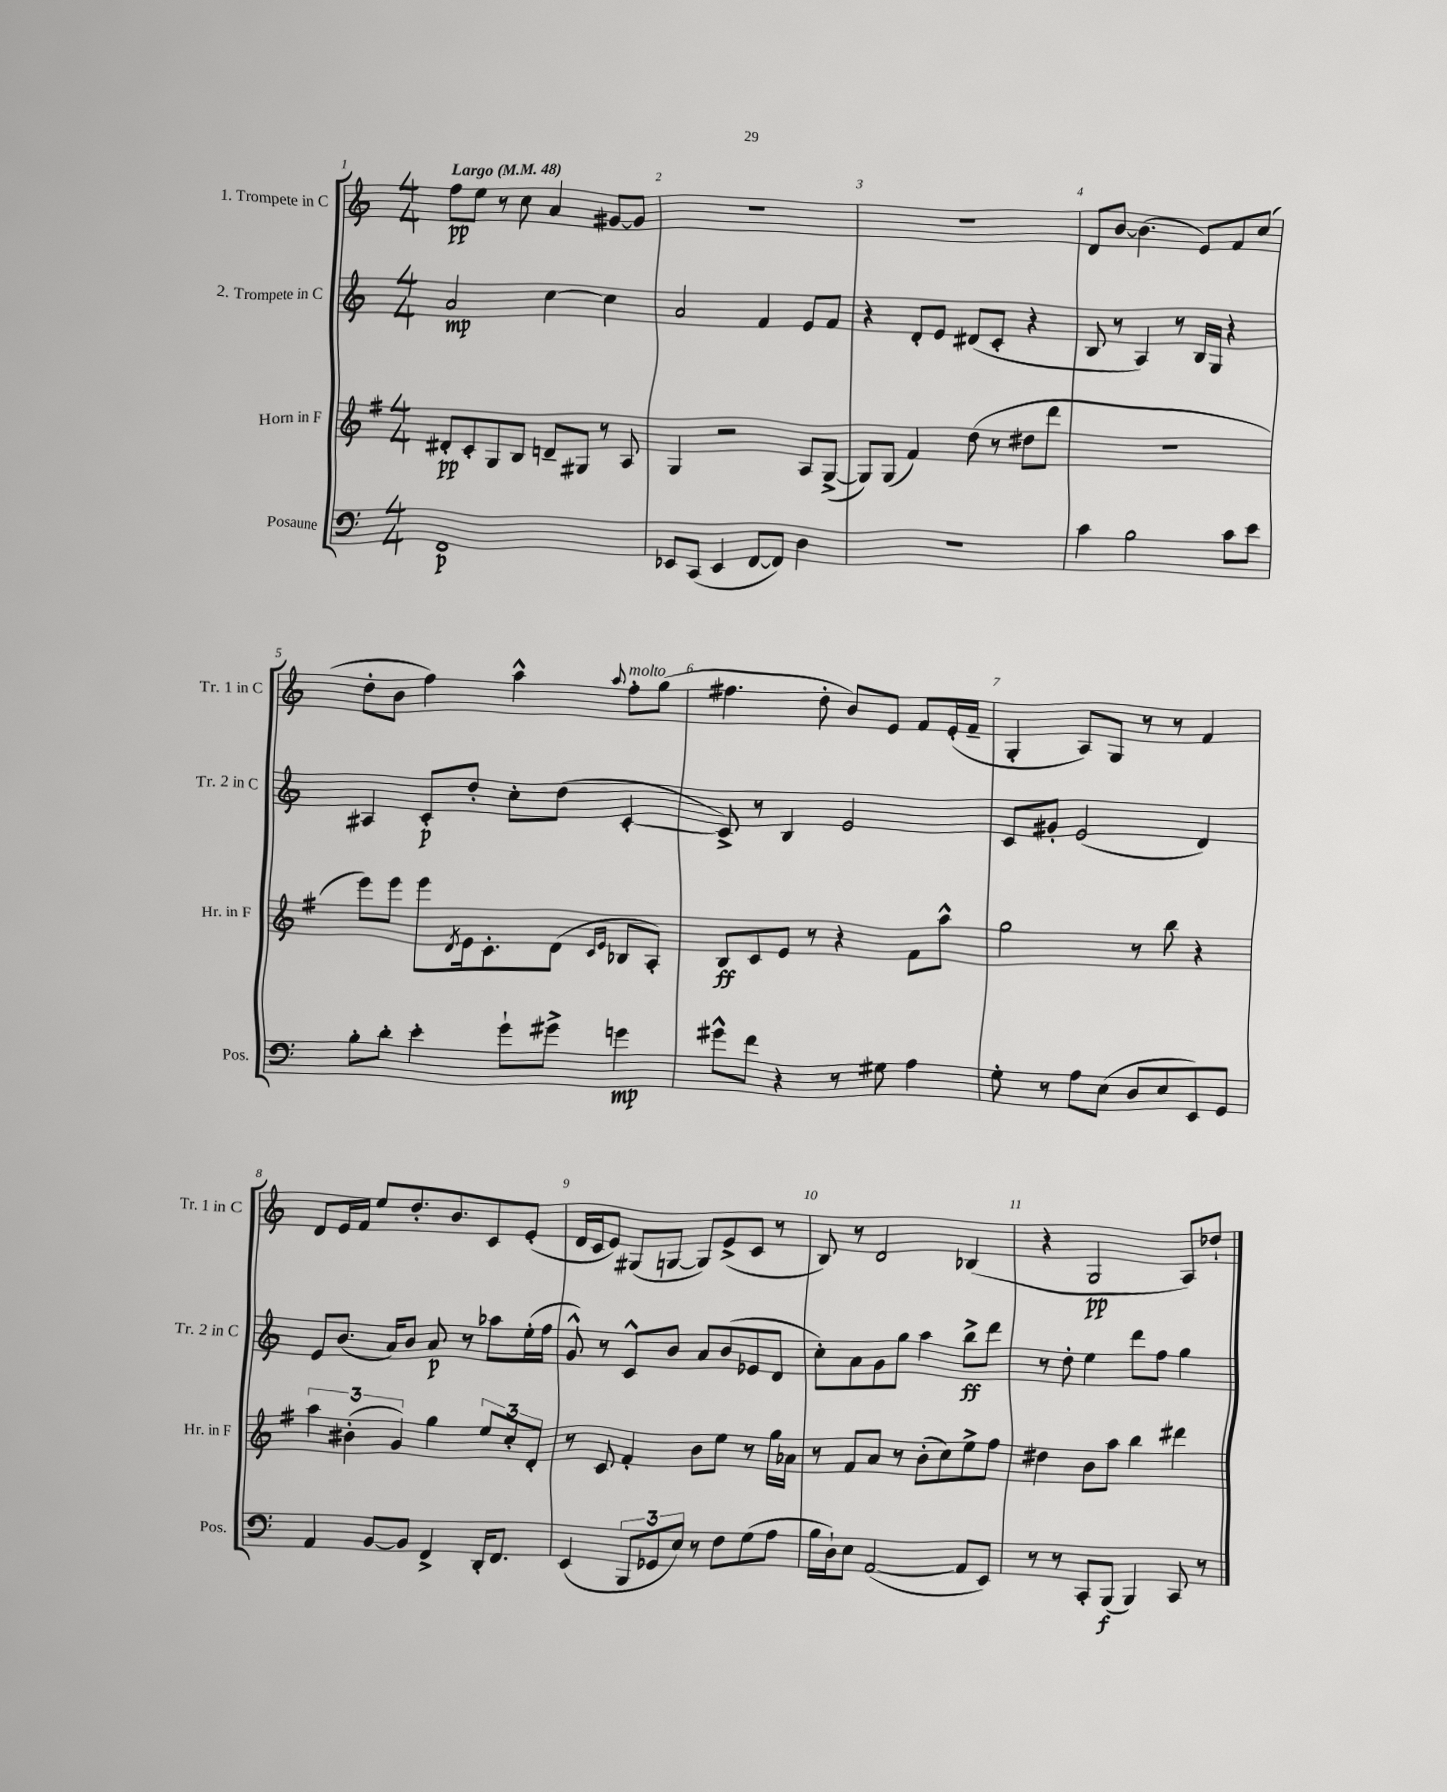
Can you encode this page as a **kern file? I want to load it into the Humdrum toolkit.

**kern	**dynam	**kern	**dynam	**kern	**dynam	**kern	**dynam
*part4	*part4	*part3	*part3	*part2	*part2	*part1	*part1
*staff4	*staff4	*staff3	*staff3	*staff2	*staff2	*staff1	*staff1
*I"Posaune	*	*I"Horn in F	*	*I"2. Trompete in C	*	*I"1. Trompete in C	*
*I'Pos.	*	*I'Hr. in F	*	*I'Tr. 2 in C	*	*I'Tr. 1 in C	*
*clefF4	*	*clefG2	*	*clefG2	*	*clefG2	*
*k[]	*	*k[f#]	*	*k[]	*	*k[]	*
*M4/4	*	*M4/4	*	*M4/4	*	*M4/4	*
*MM48	*	*MM48	*	*MM48	*	*MM48	*
=1	=1	=1	=1	=1	=1	=1	=1
!	!	!	!	!	!	!LO:TX:a:B:t=Largo	!
1FF	p	8d#X'/L	pp	2a/	mp	8ff\L	pp
.	.	8c'/	.	.	.	8ee\J	.
.	.	8G/	.	.	.	8r	.
.	.	8B/J	.	.	.	8cc\	.
.	.	8dn~/L	.	[4cc\	.	4a/	.
.	.	8G#X/J	.	.	.	.	.
.	.	8r	.	4cc\]	.	[8g#X/L	.
.	.	8A/	.	.	.	8g#/J]	.
=2	=2	=2	=2	=2	=2	=2	=2
8EE-X/L	.	4G/	.	2a/	.	1r	.
(8CC/J	.	.	.	.	.	.	.
4EE-/	.	2r	.	.	.	.	.
[8FF/L	.	.	.	4f/	.	.	.
8FF/J])	.	.	.	.	.	.	.
4D\	.	8A/L	.	8e/L	.	.	.
.	.	([8G^/J	.	8f/J	.	.	.
=3	=3	=3	=3	=3	=3	=3	=3
1r	.	8G/L])	.	4r	.	1r	.
.	.	(8G/J	.	.	.	.	.
.	.	4f#/)	.	8d'/L	.	.	.
.	.	.	.	8e/J	.	.	.
.	.	(8dd\	.	(8d#X/L	.	.	.
.	.	8r	.	8c'/J	.	.	.
.	.	8dd#X\L	.	4r	.	.	.
.	.	8ddd\J	.	.	.	.	.
=4	=4	=4	=4	=4	=4	=4	=4
4c\	.	1r	.	8B/	.	8d/L	.
.	.	.	.	8r	.	[8b/J	.
2B\	.	.	.	4A/)	.	(4.b\]	.
.	.	.	.	8r	.	.	.
.	.	.	.	16B/LL	.	8e/L)	.
.	.	.	.	16G/JJ	.	.	.
8c\L	.	.	.	4r	.	8f/	.
8e\J	.	.	.	.	.	(8cc/J	.
!!LO:LB:g=z
=5	=5	=5	=5	=5	=5	=5	=5
8B'\L	.	8eee\L)	.	4A#X/	.	8dd'\L	.
8d'\J	.	8eee\J	.	.	.	8b\J	.
4e'\	.	8eee\L	.	8c'/L	p	4ff\)	.
.	.	8qd/	.	.	.	.	.
.	.	16e\k	.	8dd'/J	.	.	.
.	.	8.c'\	.	.	.	.	.
8g`\L	.	.	.	8cc'\L	.	4aa^^\	.
8g#X^\J	.	(8d\J	.	(8dd\J	.	.	.
.	.	16qqc/LL	.	.	.	.	.
.	.	16qqe/JJ	.	.	.	8qqaa/	.
!	!	!	!	!	!	!LO:TX:a:i:t=molto	!
4gn\	mp	8B-X/L	.	[4c'/	.	8ff'\L	.
.	.	8A'/J)	.	.	.	(8gg\J	.
=6	=6	=6	=6	=6	=6	=6	=6
8g#X^^\L	.	8B/L	ff	8c^/])	.	4.ff#X\	.
8f\J	.	8c/	.	8r	.	.	.
4r	.	8e/J	.	4B/	.	.	.
.	.	8r	.	.	.	8dd'\	.
8r	.	4r	.	2e/	.	8b/L)	.
8G#X\	.	.	.	.	.	8e/J	.
4A\	.	8f#\L	.	.	.	8f/L	.
.	.	8aa^^\J	.	.	.	(16e'/L	.
.	.	.	.	.	.	16f~/JJ	.
=7	=7	=7	=7	=7	=7	=7	=7
8G'\	.	2gg\	.	8c/L	.	4G'/	.
8r	.	.	.	8g#X'/J	.	.	.
8A\L	.	.	.	(2e/	.	8A/L)	.
(8E\J	.	.	.	.	.	8G/J	.
8D/L	.	8r	.	.	.	8r	.
8E/	.	8bb\	.	.	.	8r	.
8EE/)	.	4r	.	4d/)	.	4f/	.
8GG/J	.	.	.	.	.	.	.
!!LO:LB:g=z
=8	=8	=8	=8	=8	=8	=8	=8
4AA/	.	6aa\	.	8e/L	.	8d/L	.
.	.	.	.	(8.b/J	.	16e/L	.
.	.	(6b#X'\	.	.	.	.	.
.	.	.	.	.	.	16f/JJ	.
[8BB/L	.	.	.	.	.	8ee/L	.
.	.	.	.	16a/KL)	.	.	.
.	.	6g/)	.	.	.	.	.
8BB/J]	.	.	.	8b/J	.	8.dd'/	.
4FF^/	.	4gg\	.	8a/	p	.	.
.	.	.	.	.	.	8.b/	.
.	.	.	.	8r	.	.	.
16DD'/KL	.	12ee/L	.	8aa-X\L	.	8c/	.
8.FF/J	.	.	.	.	.	.	.
.	.	12cc'/	.	.	.	.	.
.	.	.	.	(16ee'\L	.	(8e'/J	.
.	.	12d'/J	.	.	.	.	.
.	.	.	.	16ff\JJ	.	.	.
=9	=9	=9	=9	=9	=9	=9	=9
(4EE/	.	8r	.	8g^^/)	.	16d/LL	.
.	.	.	.	.	.	16c/J	.
.	.	8c/	.	8r	.	8e/J)	.
12BBB/L	.	4f#'/	.	8c^^/L	.	(8G#X/L	.
12GG-X/	.	.	.	.	.	.	.
.	.	.	.	8b/J	.	[8Gn/J	.
12E/J)	.	.	.	.	.	.	.
8r	.	8b\L	.	8a/L	.	8G/L])	.
8F\L	.	8ee\J	.	(8b/	.	(8e^/	.
(8G\	.	8r	.	8e-X/	.	8c/J	.
8A\J	.	16gg\LL	.	8d/J	.	8r	.
.	.	16a-X\JJ	.	.	.	.	.
=10	=10	=10	=10	=10	=10	=10	=10
16B\LL	.	8r	.	8cc'\L)	.	8B/)	.
16D`\J)	.	.	.	.	.	.	.
8E\J	.	8f#/L	.	8a\	.	8r	.
([2AA/	.	8a/J	.	8g\	.	2d/	.
.	.	8r	.	8gg\J	.	.	.
.	.	(8b'\L	.	4aa\	.	.	.
.	.	8cc\)	.	.	.	.	.
8AA/L]	.	8ee^\	.	8bb^\L	ff	(4B-X/	.
8EE/J)	.	8ff#\J	.	8ddd\J	.	.	.
=11	=11	=11	=11	=11	=11	=11	=11
8r	.	4dd#X\	.	8r	.	4r	.
8r	.	.	.	8dd'\	.	.	.
8CC'/L	.	8b\L	.	4ee\	.	2G/	pp
(8BBB/J	f	8aa\J	.	.	.	.	.
4BBB/)	.	4bb\	.	8ddd\L	.	.	.
.	.	.	.	8ff\J	.	.	.
8CC/	.	4ddd#X\	.	4gg\	.	8A/L)	.
8r	.	.	.	.	.	8dd-X`/J	.
==	==	==	==	==	==	==	==
*-	*-	*-	*-	*-	*-	*-	*-
